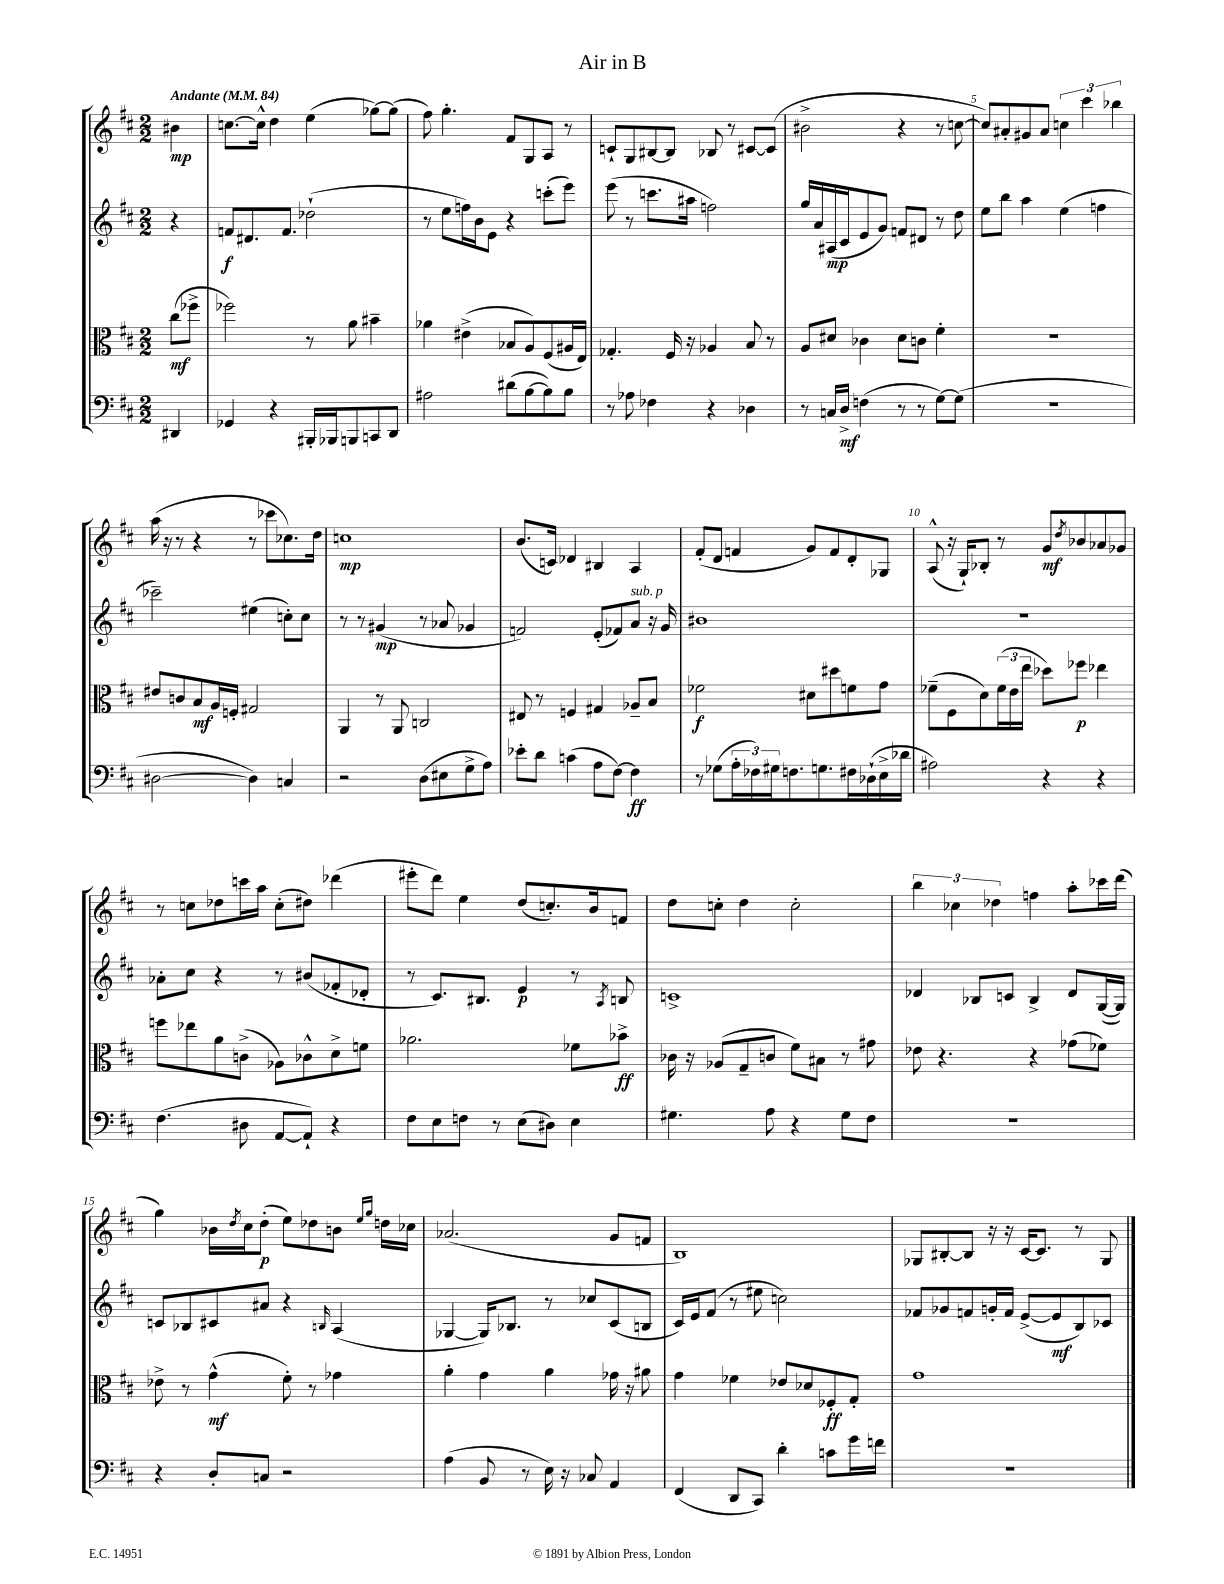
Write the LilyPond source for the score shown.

\header { title = "Air in B" }
<<
\new StaffGroup <<
\new Staff = "s0" {
    \clef treble \key d \major \numericTimeSignature \time 2/2 \partial 4 \tempo "Andante" 4 = 84
    bis'4\mp |
    c''8.~ c''16-^ d''4 e''4( ges''8~) ges''8( |
    fis''8) g''4.-. fis'8 g8 a8 r8 |
    c'8-! g8 bis8~ bis8 bes8 r8 cis'8~ cis'8( |
    bis'2-> r4 r8 c''8~ |
    c''8) ais'8-. gis'8 ais'8 \tuplet 3/2 { c''4 cis'''4 bes''4 } |
    a''16( r16 r8 r4 r8 ces'''8 ces''8.) d''16 |
    c''1\mp |
    b'8.( c'16) des'4 bis4 a4 |
    fis'8-.( d'8 f'4 g'8) f'8 d'8-. ges8 |
    a8-^( r16 g16-!) bes8-. r8 g'8\mf \acciaccatura { d''8 } bes'8 aes'8 ges'8 |
    r8 c''8 des''8 c'''16 a''16 c''8-.( dis''8) des'''4( |
    eis'''8-. d'''8) e''4 d''8( c''8.-.) b'16 f'8 |
    d''8 c''8-. d''4 c''2-. |
    \tuplet 3/2 { b''4 ces''4 des''4 } f''4 a''8-. ces'''16 d'''16( |
    g''4) bes'16 \acciaccatura { d''8 } cis''16 d''8-.\p( e''8) des''8 b'8 \grace { e''16 g''16 } d''16 ces''16 |
    aes'2.( g'8 f'8 |
    b1) |
    ges8 bis8~-. bis8 r16 r16 cis'16~ cis'8. r8 ges8 \bar "|." |
}
\new Staff = "s1" {
    \clef treble \key d \major \numericTimeSignature \time 2/2 \partial 4
    r4 |
    f'8\f dis'8. f'8. des''2-!( |
    r8 e''8 f''16) b'16 e'8 r4 c'''8-.( e'''8) |
    e'''8( r8 c'''8. ais''16 f''2) |
    g''16 a'16 ais16\mp( cis'16 e'8 g'8) f'8 dis'8 r8 d''8 |
    e''8 b''8 a''4 e''4( f''4 |
    ces'''2--) eis''4( c''8-.) c''8 |
    r8 r8 gis'4\mp( r8 aes'8 ges'4 |
    f'2) e'8-.( fes'8) a'8^\markup { \italic "sub. p" } r16 g'16 |
    bis'1 |
    R1 |
    aes'8-. cis''8 r4 r8 bis'8( fes'8-. des'8-. |
    r8 cis'8.) bis8. e'4\p r8 \acciaccatura { a8 } b8 |
    c'1-> |
    des'4 bes8 c'8 bes4-> des'8 g16~( g16) |
    c'8 bes8 cis'8 ais'8 r4 \grace { b16 } a4( |
    ges4~ ges16) bes8. r8 ces''8 cis'8( b8 |
    cis'16) e'16 fis'8( r8 eis''8 c''2) |
    fes'8 ges'8 f'8 g'16-. f'16 e'8~->( e'8\mf b8) ces'8 \bar "|." |
}
\new Staff = "s2" {
    \clef alto \key d \major \numericTimeSignature \time 2/2 \partial 4
    cis''8\mf( fes''8-> |
    fes''2) r8 a'8 bis'4-- |
    aes'4 eis'4->( bes8 a8) fis8( ais16 e16) |
    ges4.-. fis16 r16 aes4 b8 r8 |
    a8 dis'8 ces'4 dis'8 c'8 fis'4-. |
    r1 |
    eis'8 c'8 b8\mf a16 f16-. gis2 |
    a,4 r8 a,8 c2 |
    eis8 r8 f4 gis4 aes8-- b8 |
    fes'2\f dis'8 dis''8 f'8 g'8 |
    fes'8--( fis8 d'8) \tuplet 3/2 { fes'16( e'16 e''16 } des''8) fes''8\p ees''4 |
    f''8 ees''8 a'8 c'8->( aes8) ces'8-^ d'8-> f'8 |
    aes'2. fes'8 bes'8->\ff |
    ces'16 r16 aes8( g8-- c'8 fis'8) bis8 r8 gis'8 |
    ees'8 r4. r4 ges'8( fes'8) |
    ees'8-> r8 g'4-^\mf( fis'8-.) r8 ges'4 |
    a'4-. g'4 a'4 ges'16 r16 ais'8 |
    g'4 fes'4 ees'8 des'8 fes8-.\ff g8-. |
    g'1 \bar "|." |
}
\new Staff = "s3" {
    \clef bass \key d \major \numericTimeSignature \time 2/2 \partial 4
    dis,4 |
    ges,4 r4 bis,,16-. bes,,16 b,,8 c,8 d,8 |
    ais2 dis'8( b8~ b8) b8 |
    r8 aes8 fes4 r4 des4 |
    r8 c16 d16->\mf f4( r8 r8 g8~) g8( |
    R1 |
    dis2~ dis4) c4 |
    r2 d8( eis8 g8-> a8) |
    ees'8-. d'8 c'4( a8 fis8~) fis4\ff |
    r8 ges8( \tuplet 3/2 { a16-. fes16) gis16 } f8. g8. fis16 des16-!( e16-> des'16 |
    ais2) r4 r4 |
    fis4.( dis8 a,8~ a,8-!) r4 |
    fis8 e8 f8 r8 e8( dis8) e4 |
    gis4. a8 r4 gis8 fis8 |
    r1 |
    r4 d8-. c8 r2 |
    a4( b,8 r8 e16) r16 ces8 a,4 |
    fis,4( d,8 cis,8) d'4-. c'8 g'16 f'16 |
    R1 \bar "|." |
}
>>
>>
\layout { \context { \Score \override BarNumber.break-visibility = ##(#f #t #t) barNumberVisibility = #(every-nth-bar-number-visible 5) } }
